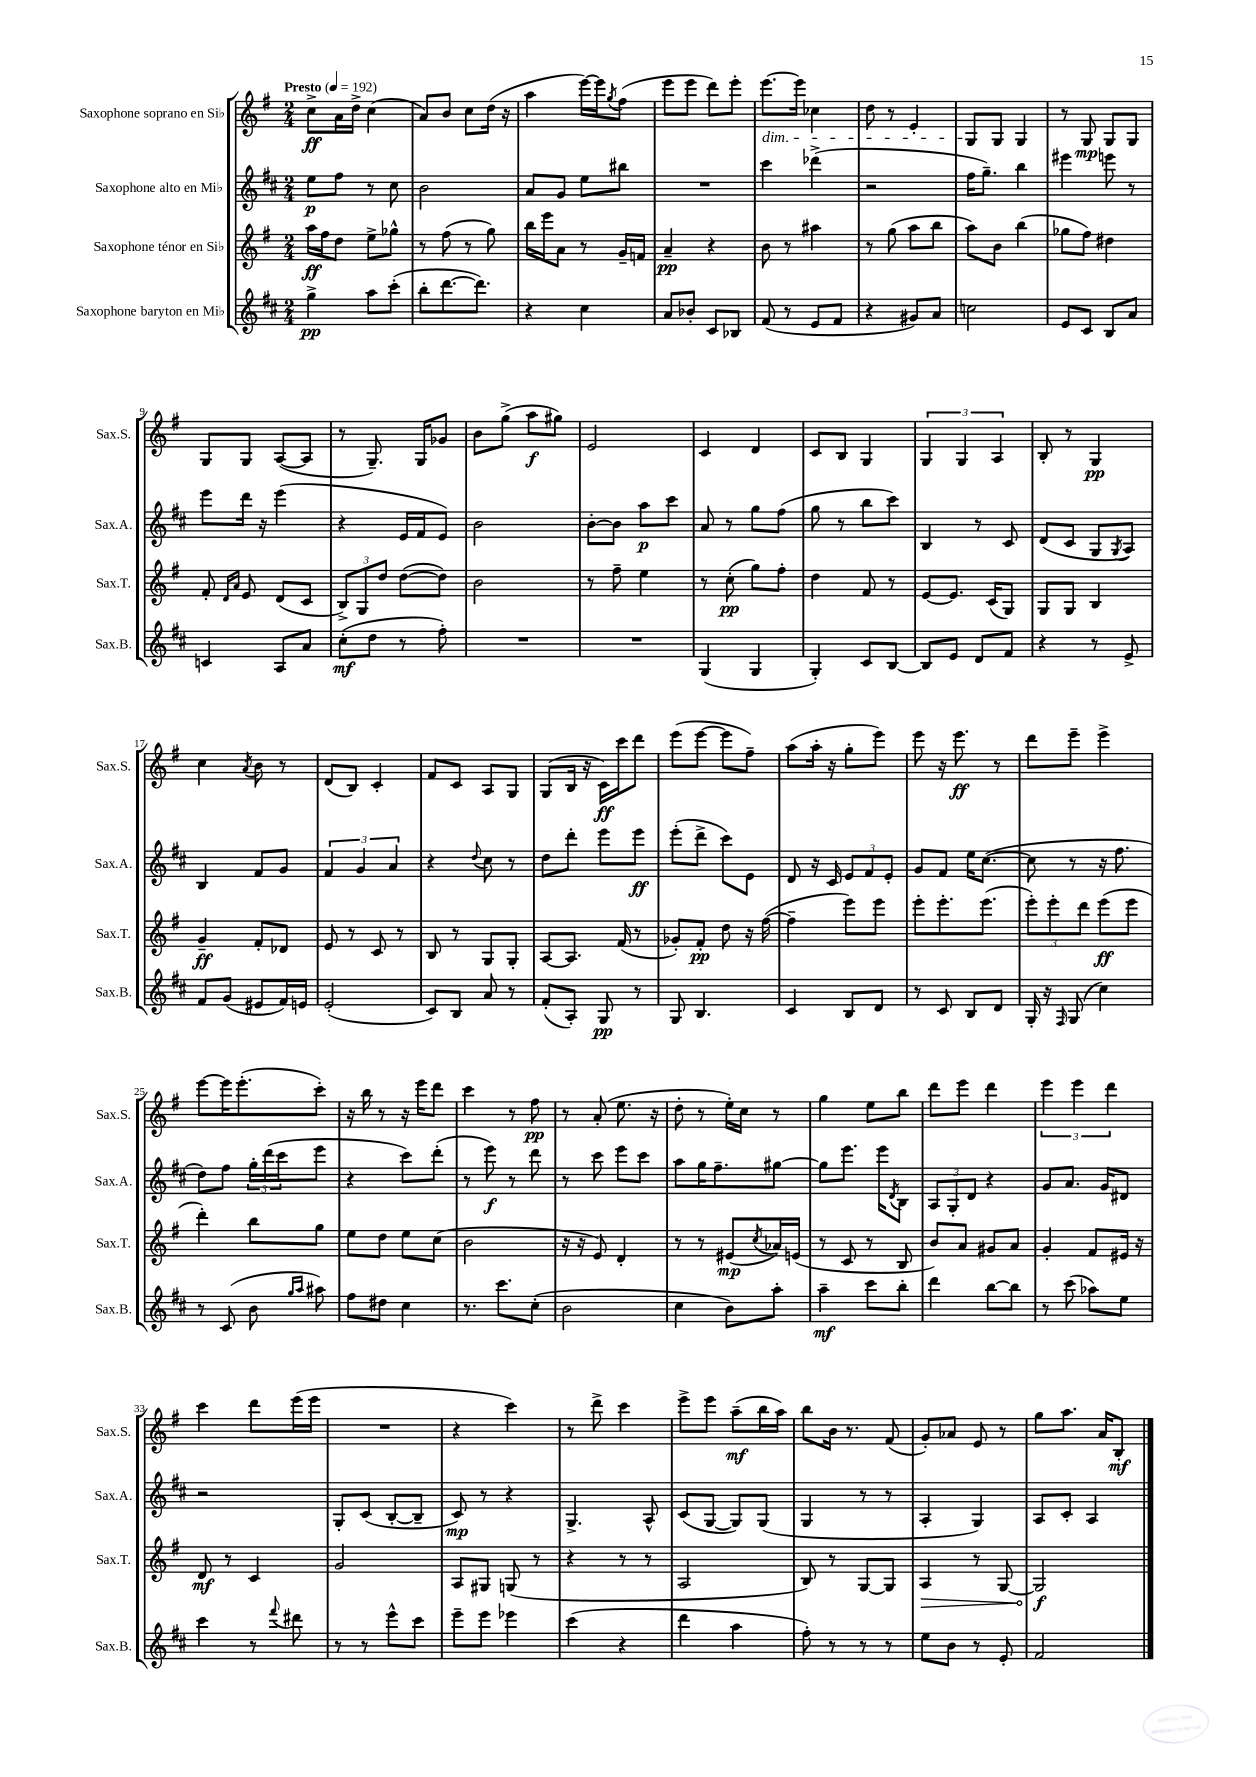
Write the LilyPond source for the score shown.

<<
\new StaffGroup <<
\new Staff = "s0" \with { instrumentName = "Saxophone soprano en Sib" shortInstrumentName = "Sax.S." } {
    \clef treble \key g \major \numericTimeSignature \time 2/4 \tempo "Presto" 4 = 192
    c''8->\ff a'16 d''16-> c''4( |
    a'8) b'8 c''8 d''16( r16 |
    a''4 e'''16~) e'''16 \acciaccatura { g''8 } fis''8( |
    e'''8 e'''8 d'''8) e'''8-. |
    e'''8.~\dim e'''16 ces''4 |
    d''8 r8 e'4-. |
    g8\! g8 g4 |
    r8 g8\mp g8 g8 |
    g8 g8 a8~( a8 |
    r8 g8.--) g16 ges'8 |
    b'8 g''8->( a''8\f gis''8) |
    e'2 |
    c'4 d'4 |
    c'8 b8 g4 |
    \tuplet 3/2 { g4 g4 a4 } |
    b8-. r8 g4\pp |
    c''4 \acciaccatura { a'8 } b'8 r8 |
    d'8( b8) c'4-. |
    fis'8 c'8 a8 g8 |
    g8( b16 r16 c'16\ff) c'''16 d'''8 |
    e'''8( e'''8~ e'''8 fis''8--) |
    a''8( a''16-. r16 g''8-. e'''8) |
    e'''8 r16 e'''8.\ff r8 |
    d'''8 e'''8-- e'''4-> |
    e'''8~ e'''16 e'''8.-.( c'''8-.) |
    r16 b''16 r8 r16 e'''16 d'''8 |
    c'''4 r8 fis''8\pp |
    r8 a'8-.( e''8. r16 |
    d''8-. r8 e''16-.) c''16 r8 |
    g''4 e''8 b''8 |
    d'''8 e'''8 d'''4 |
    \tuplet 3/2 { e'''4 e'''4 d'''4 } |
    c'''4 d'''8 e'''16( e'''16 |
    R2 |
    r4 c'''4) |
    r8 d'''8-> c'''4 |
    e'''8-> e'''8 a''8--\mf( b''16 a''16) |
    b''8 b'16 r8. fis'8( |
    g'8-.) aes'8 e'8 r8 |
    g''8 a''8. a'16 b8-.\mf \bar "|." |
}
\new Staff = "s1" \with { instrumentName = "Saxophone alto en Mib" shortInstrumentName = "Sax.A." } {
    \clef treble \key d \major \numericTimeSignature \time 2/4
    e''8\p fis''8 r8 cis''8 |
    b'2 |
    a'8 g'8 e''8 bis''8 |
    R2 |
    cis'''4 des'''4->( |
    r2 |
    fis''16 g''8.--) b''4 |
    eis'''4 e'''8 r8 |
    e'''8 d'''16 r16 e'''4( |
    r4 e'16 fis'16 e'8) |
    b'2 |
    b'8~-. b'8 a''8\p cis'''8 |
    a'8 r8 g''8 fis''8( |
    g''8 r8 b''8 cis'''8) |
    b4 r8 cis'8 |
    d'8( cis'8 g8 \acciaccatura { g8 } a8) |
    b4 fis'8 g'8 |
    \tuplet 3/2 { fis'4 g'4 a'4 } |
    r4 \appoggiatura { d''8 } cis''8 r8 |
    d''8 d'''8-. e'''8 e'''8\ff |
    e'''8-.( d'''8-> cis'''8) e'8 |
    d'8 r16 cis'16 \tuplet 3/2 { e'8 fis'8 e'8-. } |
    g'8 fis'8 e''16 cis''8.~( |
    cis''8 r8 r16 fis''8. |
    d''8) fis''8 \tuplet 3/2 { g''16-. d'''16( cis'''16 } e'''8 |
    r4 cis'''8) d'''8-.( |
    r8 e'''8\f) r8 d'''8 |
    r8 cis'''8 e'''8 cis'''8 |
    a''8 g''16 fis''8.-- gis''8~ |
    gis''8 e'''8. e'''16 \acciaccatura { d'8 } b8 |
    \tuplet 3/2 { a8 g8-. d'8 } r4 |
    g'8 a'8. g'16 dis'8 |
    r2 |
    g8-. cis'8( b8~-. b8-- |
    cis'8\mp) r8 r4 |
    g4.-> a8-^ |
    cis'8( g8~ g8) g8( |
    g4 r8 r8 |
    a4-. g4) |
    a8 cis'8-. a4 \bar "|." |
}
\new Staff = "s2" \with { instrumentName = "Saxophone ténor en Sib" shortInstrumentName = "Sax.T." } {
    \clef treble \key g \major \numericTimeSignature \time 2/4
    a''16\ff fis''16 d''8 e''8-> ges''8-^ |
    r8 fis''8( r8 g''8) |
    b''16 e'''16 a'8 r8 g'16-- f'16 |
    a'4--\pp r4 |
    b'8 r8 ais''4 |
    r8 g''8( a''8 b''8 |
    a''8) b'8 b''4( |
    ges''8 fis''8) dis''4 |
    fis'8-. \grace { d'16 a'16 } e'8 d'8( c'8 |
    \tuplet 3/2 { b8->) g8 d''8 } d''8~( d''8) |
    b'2 |
    r8 fis''8-- e''4 |
    r8 c''8-.\pp( g''8) fis''8-. |
    d''4 fis'8 r8 |
    e'8~ e'8. c'16( g8) |
    g8 g8 b4 |
    g'4--\ff fis'8-. des'8 |
    e'8 r8 c'8 r8 |
    b8 r8 g8 g8-. |
    a8~ a8. fis'16( r8 |
    ges'8-.) fis'8-.\pp d''8 r16 fis''16~( |
    fis''4-- e'''8) e'''8 |
    e'''8-. e'''8.-. e'''8.( |
    \tuplet 3/2 { e'''8-.) e'''8-. d'''8 } e'''8\ff( e'''8 |
    d'''4-.) b''8 g''8 |
    e''8 d''8 e''8 c''8( |
    b'2 |
    r16 r16 e'8) d'4-. |
    r8 r8 eis'8\mp( \acciaccatura { c''8 } aes'16) e'16( |
    r8 c'8 r8 b8 |
    b'8) a'8 gis'8 a'8 |
    g'4-. fis'8 eis'16 r16 |
    d'8\mf r8 c'4 |
    g'2 |
    a8 gis8 g8( r8 |
    r4 r8 r8 |
    a2 |
    b8) r8 g8~ g8 |
    \once \override Hairpin.circled-tip = ##t a4\> r8 g8~ |
    g2\f\! \bar "|." |
}
\new Staff = "s3" \with { instrumentName = "Saxophone baryton en Mib" shortInstrumentName = "Sax.B." } {
    \clef treble \key d \major \numericTimeSignature \time 2/4
    g''4->\pp a''8 cis'''8-.( |
    b''8-. d'''8.~ d'''8.) |
    r4 cis''4 |
    a'8 bes'8-. cis'8 bes8 |
    fis'8( r8 e'8 fis'8 |
    r4 gis'8) a'8 |
    c''2 |
    e'8 cis'8 b8 a'8 |
    c'4 a8 a'8 |
    cis''8-.\mf( d''8 r8 fis''8-.) |
    R2 |
    R2 |
    g4( g4 |
    g4-.) cis'8 b8~ |
    b8 e'8 d'8 fis'8 |
    r4 r8 e'8-> |
    fis'8 g'8( eis'8 fis'16) e'16 |
    e'2-.( |
    cis'8) b8 a'8 r8 |
    fis'8-.( a8-.) g8\pp r8 |
    g8 b4. |
    cis'4 b8 d'8 |
    r8 cis'8 b8 d'8 |
    g16-. r16 \grace { fis16 } g8( cis''4) |
    r8 cis'8( b'8 \grace { g''16 a''16 } ais''8) |
    fis''8 dis''8 cis''4 |
    r8. cis'''8. cis''8-.( |
    b'2 |
    cis''4 b'8) a''8-. |
    a''4--\mf cis'''8 b''8-. |
    d'''4 b''8~ b''8 |
    r8 cis'''8( aes''8) e''8 |
    cis'''4 r8 \appoggiatura { fis'''8 } dis'''8 |
    r8 r8 e'''8-^ cis'''8 |
    e'''8-- e'''8 ees'''4 |
    cis'''4( r4 |
    d'''4 a''4 |
    fis''8-.) r8 r8 r8 |
    e''8 b'8 r8 e'8-. |
    fis'2 \bar "|." |
}
>>
>>
